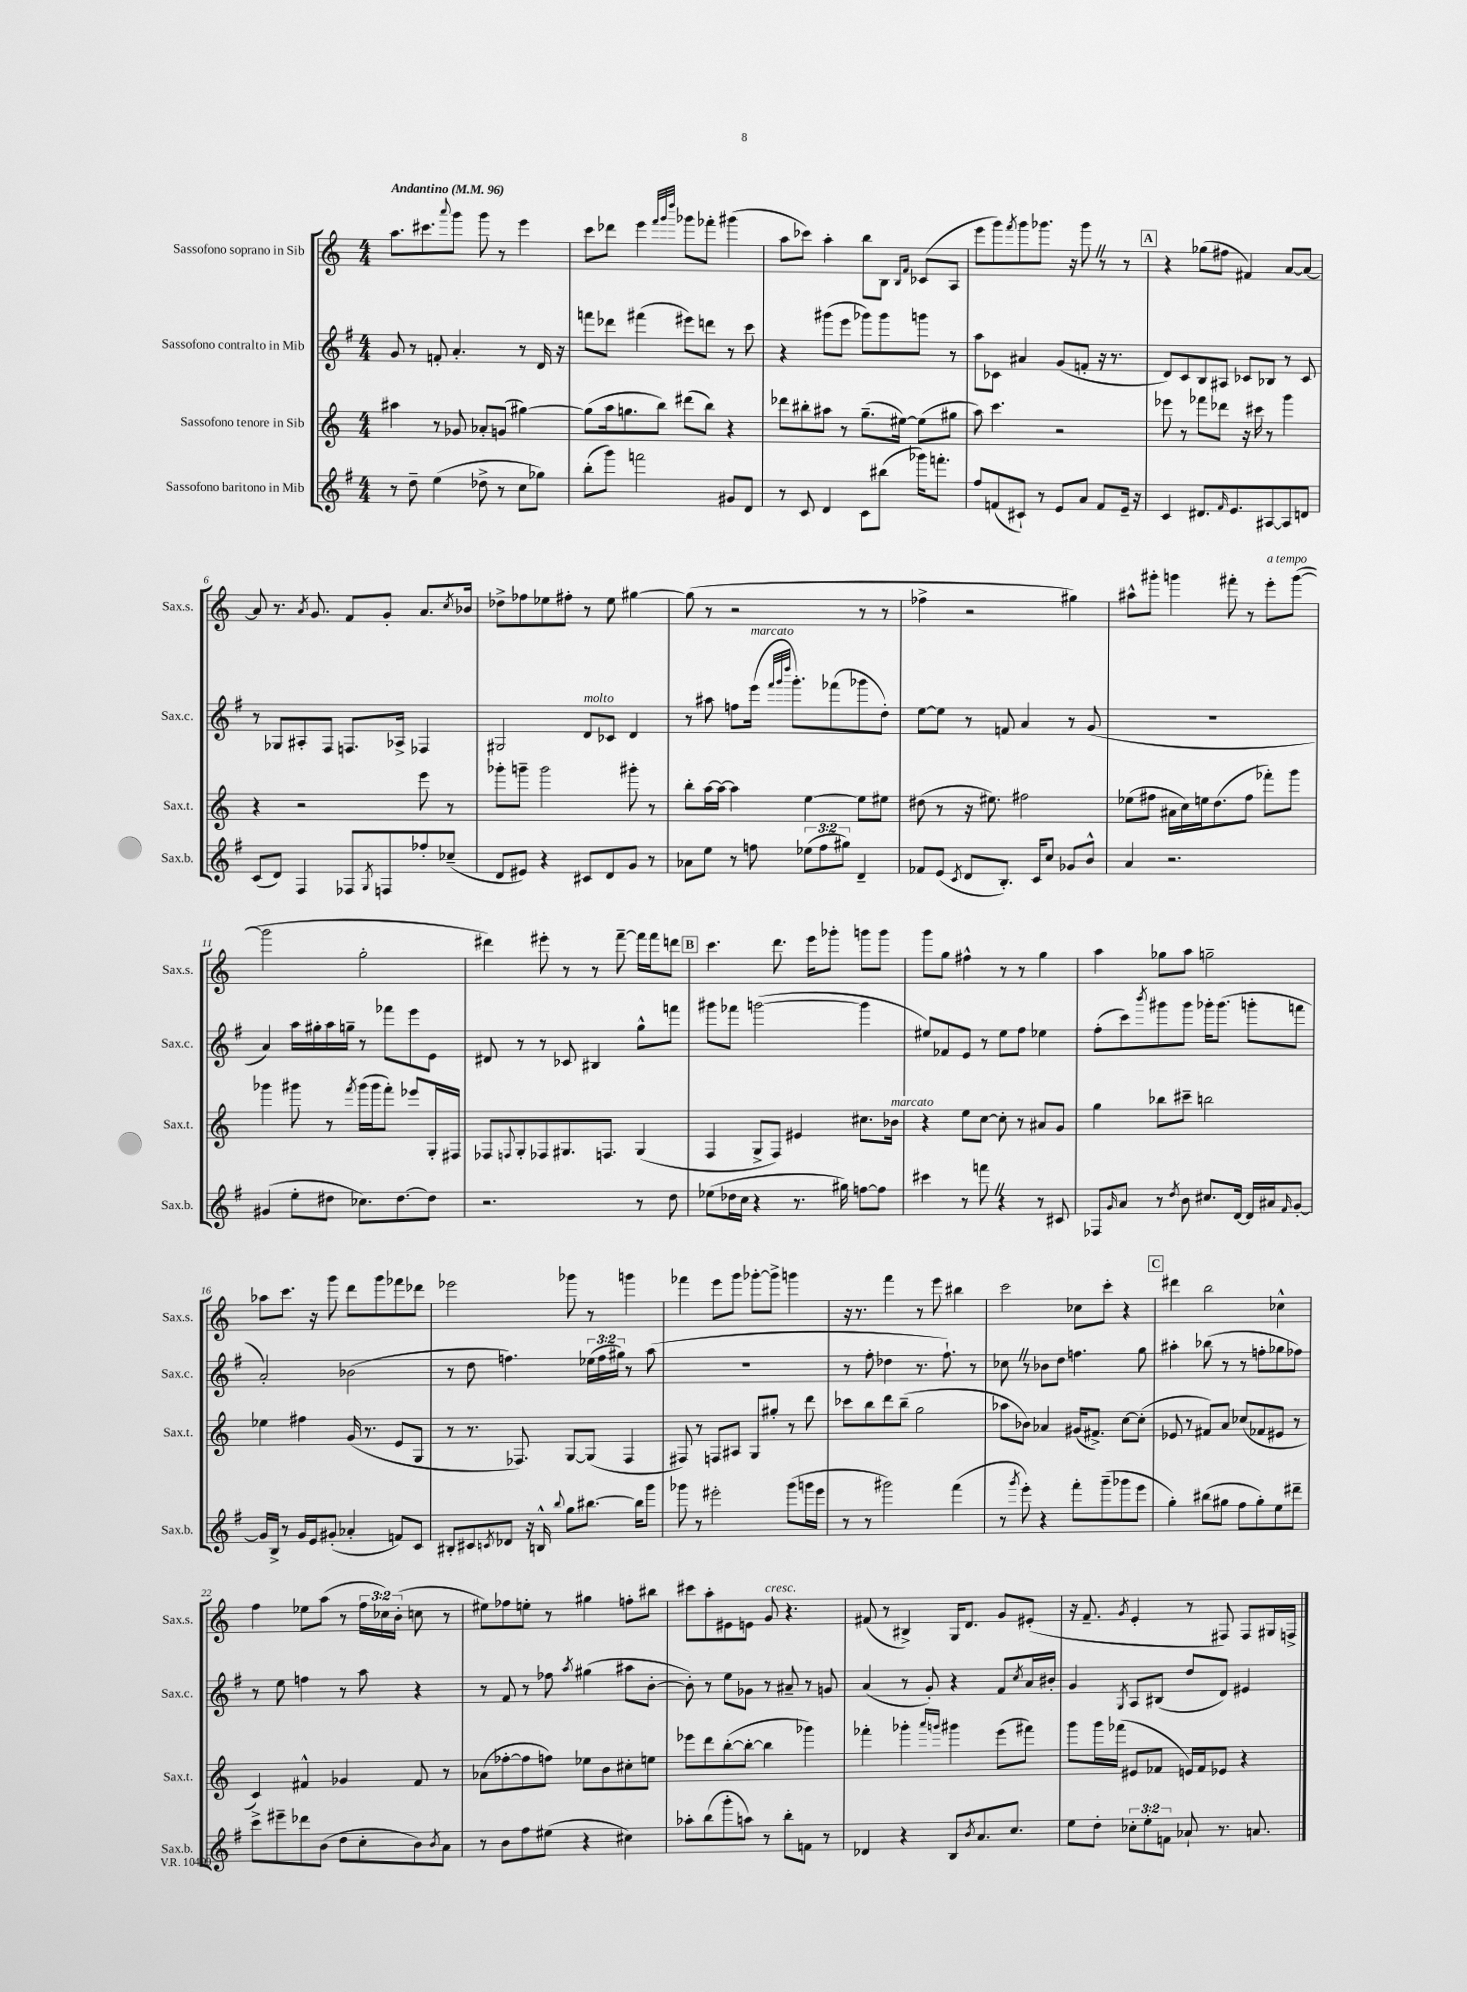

**kern	**kern	**kern	**kern
*part4	*part3	*part2	*part1
*staff4	*staff3	*staff2	*staff1
*I"Sassofono baritono in Mib	*I"Sassofono tenore in Sib	*I"Sassofono contralto in Mib	*I"Sassofono soprano in Sib
*I'Sax.b.	*I'Sax.t.	*I'Sax.c.	*I'Sax.s.
*clefG2	*clefG2	*clefG2	*clefG2
*k[f#]	*k[]	*k[f#]	*k[]
*M4/4	*M4/4	*M4/4	*M4/4
*MM96	*MM96	*MM96	*MM96
=1	=1	=1	=1
!	!	!	!LO:TX:a:B:t=Andantino
8r	4aa#X\	8g/	8.aa\L
8dd~\	.	8r	.
.	.	.	8.ccc#X\
(4ee\	8r	8fn'/	.
.	.	.	8qqaaa/
.	8g-X/	4.a'/	8ggg\J
8dd-X^\	8a-X'/L	.	8ggg\
8r	(8gn/J	.	8r
8cc\L	[4gg#X\)	8r	4eee\
8gg-X\J)	.	16d/	.
.	.	16r	.
=2	=2	=2	=2
(8bb'\L	(8gg#\L]	8fffn\L	8ccc\L
8ggg\J)	16aa\k	8ddd-X\J	8ddd-X\J
.	8.ggn\	.	.
2fffn\	.	(4fff#X\	4eee\
.	8bb\J)	.	.
.	.	.	32qqfff/LLL
.	.	.	32qqggg/
.	.	.	32qqdddd/JJJ
.	(8ddd#X\L	8eee#X\L)	8ggg-X\L
.	8bb\J)	8dddn\J	8fff-X'\J
8g#X/L	4r	8r	(4ggg#X\
8d/J	.	8ccc\	.
=3	=3	=3	=3
8r	8ddd-X\L	4r	8aa\L
8c/	8bb#X'\	.	8ccc-X\J)
4d/	8aa#X\J	(8ggg#X\L	4aa'\
.	8r	8eee\J	.
8c\L	(8.gg~\L	8ggg-X\L)	8bb\L
(8bb#X\J	.	8ggg-\	8B\J
.	[16ee#X\Jk)	.	.
.	.	.	16qqB/LL
.	.	.	16qqf/JJ
16ggg-X\KL)	(8ee#\L]	8gggn\J	(8c-X/L
8.fffn'\J	.	.	.
.	8gg#X\J	8r	8A/J
=4	=4	=4	=4
8ff#/L	8aa\)	8aa\L	8eee\L
(8fn/	4.ccc\	8c-X\J	8ggg\)
.	.	.	8qfff/
8c#X`/J)	.	4a#X/	8ggg\
8r	.	.	8.ggg-X\J
8e/L	2r	(8g/L	.
.	.	.	16r
8a/J	.	8fn'/J	8ggg-Z\
8f/L	.	16r	8r
.	.	8.r	.
16e~/Jk	.	.	8r
16r	.	.	.
!!LO:REH:place=s1:t=A
=5	=5	=5	=5
4c/	8eee-X\	8d/L)	4r
.	8r	8c/	.
8.d#X/L	8fff-X\L	8B/	(8gg-X\L
.	8ddd-X\J	8A#X/J	8ff#X\J
16qqf#/	.	.	.
8.e/	.	.	.
.	16r	8c-X/L	4f#X/)
.	16ccc#X\	.	.
[8A#X/	8r	8B-X/J	.
8A#/]	4ggg\	8r	[8a/L
8dn/J	.	8c-/	8a/J_
!!LO:LB:g=z
=6	=6	=6	=6
(8c/L	4r	8r	8a/]
8d/J)	.	8G-X/L	8.r
4F#/	2r	8A#X'/	.
.	.	.	8qa/
.	.	.	8.g/
.	.	8F#/J	.
8F-X/L	.	8.Fn/L	8f/L
8qG/	.	.	.
8Fn/	.	.	8g'/J
.	.	16A-X^/Jk	.
8ff-X'/	8eee\	4F-X/	8.a/L
(8cc-X~/J	8r	.	.
.	.	.	8qcc/
.	.	.	16b-X/Jk
=7	=7	=7	=7
8d/L	8ggg-X'\L	2G#X/	8dd-X^\L
8e#X/J)	8gggn~\J	.	8ff-X\
4r	2ggg\	.	8ee-X\
.	.	.	8ff#X'\J
!	!	!LO:TX:a:i:t=molto	!
8c#X/L	.	8d/L	8r
8d/	.	8c-X/J	8ee-\
8g/J	8ggg#X'\	4d/	[4gg#X\
8r	8r	.	.
=8	=8	=8	=8
8a-X\L	8bb'\L	8r	(8gg#\]
8ee\J	[16aa\L	8aa#X\	8r
.	16aa\JJ_	.	.
8r	4aa\]	8ffn\L	2r
!	!	!LO:TX:a:i:t=marcato	!
8ffn\	.	(16eee\Jk	.
.	.	32qqfff#/LLL	.
.	.	32qqggg/	.
.	.	32qqdddd/JJJ	.
.	.	8.ggg'\L)	.
(12ee-X\L	[4ee\	.	.
12ff\	.	.	.
.	.	(8fff-X\	.
12gg#X\J)	.	.	.
4d~/	8ee\L]	8ggg-X\	8r
.	8ee#X\J	8dd'\J)	8r
=9	=9	=9	=9
8f-X/L	(8dd#X\	[8ee\L	4ff-X^\
(8e/J	8r	8ee\J]	.
8qc/	.	.	.
8d/L	16r	8r	2r
.	8.ee#X\)	.	.
8.B'/J)	.	8fn/	.
.	2ff#X\	4a/	.
16c/KL	.	.	.
8cc/J	.	.	.
8g-X/L	.	8r	4gg#X\)
8b^^/J	.	(8g/	.
=10	=10	=10	=10
4a/	(8ee-X\L	1r	8aa#X^^\L
.	8ff#X\J	.	8ggg#X'\J
2.r	16a#X\LL	.	4gggn\
.	16cc\)	.	.
.	16een\J	.	.
.	(8.dd\	.	.
.	.	.	8fff#X'\
.	8ff#\J	.	8r
!	!	!	!LO:TX:a:i:t=a tempo
.	8fff-X'\L)	.	8eee'\L
.	8ggg\J	.	([8ggg\J
!!LO:LB:g=z
=11	=11	=11	=11
(4g#X/	4ggg-X\	4a/)	2ggg\]
8ee'\L	8ggg#X\	16aa\LL	.
.	.	16gg#X'\	.
8dd#X\J	8r	16aa\	.
.	.	16ggn~\JJ	.
.	8qfff/	.	.
8.cc-X\L)	(16ggg#\LL	8r	2gg'\
.	16ggg#\J	.	.
.	8fff'\J)	8fff-X\L	.
[8.dd#\	.	.	.
.	8eee-X/L	8eee\	.
8dd#\J]	16G'/L	8e\J	.
.	16F#X/JJ	.	.
=12	=12	=12	=12
2.r	8F-X/L	8d#X/	4ddd#X\)
.	8qqFn/	.	.
.	8G'/	8r	.
.	8F-X/	8r	8eee#X'\
.	8.G#X/	8c-X/	8r
.	.	4B#X/	8r
.	8.Fn/J	.	.
.	.	.	[8fff~\
8r	(4G#/	8gg^^\L	16fff\LL]
.	.	.	16fff\J
8dd\	.	8fffn\J	8dddn\J
!!LO:REH:place=s1:t=B
=13	=13	=13	=13
(8ee-X\L	4F/	8ggg#X\L	4.ccc\
16dd-X\L	.	8fff-X\J	.
16cc\JJ	.	.	.
4r	8G^/L	([2gggn\	.
.	8F/J)	.	8.ddd\
8.r	4e#X/	.	.
.	.	.	16eee\KL
.	.	.	8ggg-X'\J
16gg#X\)	.	.	.
[8ffn\L	8.cc#X\L	4ggg\]	8gggn\L
8ff\J]	.	.	8ggg\J
!	!LO:TX:a:i:t=marcato	!	!
.	16b-X\Jk	.	.
=14	=14	=14	=14
4ccc#X\	4r	8ee#X/L)	8ggg\L
.	.	8f-X/	8gg\J
8r	8ee\L	8e/J	4ff#X^^\
8fffnZ\	[8cc\J	8r	.
4r	8cc'\]	8ee#\L	8r
.	8r	8ff#\J	8r
8r	8a#X/L	4ee-X\	4gg\
8c#X/	8g/J	.	.
=15	=15	=15	=15
8F-X/L	4gg\	(8ff#'\L	4aa\
16qqg/	.	.	.
8a/J	.	8ccc\)	.
.	.	8qbbb/	.
8r	8bb-X\L	8ggg#X\	8gg-X\L
8qdd/	.	.	.
8b\	8ccc#X~\J	8ggg#\J	8aa\J
8.cc#X/L	2bbn\	16ggg-X'\KL	2ggn~\
.	.	(8.ggg-\J	.
[16d/Jk	.	.	.
16d/LL]	.	8gggn'\L	.
16a#X/J	.	.	.
16qqf#/	.	.	.
[8g'/J	.	8fffn\J	.
!!LO:LB:g=z
=16	=16	=16	=16
16g/LL]	4ee-X\	2a'/)	8aa-X\L
16B^/JJ	.	.	.
8r	.	.	8.ccc\J
16g/LL	4ff#X\	.	.
16e/J	.	.	16r
(8g#X'/J	.	.	8ggg\
4a-X'/	(16g/	(2b-X\	8ddd\L
.	8.r	.	.
.	.	.	8ggg\
8fn/L)	8e/L	.	8fff-X\
8c/J	8G/J	.	8ddd-X\J
=17	=17	=17	=17
8B#X'/L	8r	8r	2eee-X\
8c#X/	8.r	8dd\	.
8qcn/	.	.	.
8d-X/J	.	4.ffn\)	.
.	8.F-X/)	.	.
16r	.	.	.
16Bn^^/	.	.	.
8qqbb/	.	.	.
8gg\L	[8G/L	.	8ggg-X\
[8.bb#X\J	(8G/J]	(24ee-X\LL	8r
.	.	24ff\	.
.	.	24gg#X\JJ)	.
.	4F-/	8r	4gggn\
16bb#\KL]	.	.	.
8ggg\J	.	(8aa\	.
=18	=18	=18	=18
8ggg-X\	8F#X/)	1r	4fff-X\
8r	8r	.	.
2eee#X'\	8Fn/L	.	8eee\L
.	8A#X/J	.	8ggg\J
.	8G/L	.	[8ggg-X'\L
.	8gg#X'/J	.	8ggg-^\J]
(8ggg-\L	8r	.	4gggn\
16gggn\L	8ddd\	.	.
16eee#\JJ	.	.	.
=19	=19	=19	=19
8r	8ccc-X\L	8r	16r
.	.	.	8.r
8r	8bb\	8ff#'\	.
2ggg#X\)	8ddd\	4dd-X\	4fff\
.	(8bb~\J	.	.
.	2gg\	8.r	8r
.	.	.	8eee\
.	.	8.ff#`\)	.
(4fff#\	.	.	4bb#X\
.	.	8r	.
=20	=20	=20	=20
8r	8aa-X\L	8cc-XZ\	2ccc\
8qggg/	.	.	.
8eee'\)	8b-X\J)	8r	.
4r	4a-X/	8b-X\L	.
.	.	8dd\J	.
8fff#'\L	(16g#X/KL	4.ffn\	8cc-X\L
.	8.f#X^/J)	.	.
(8ggg~\	.	.	8ccc'\J
8ggg-X\	[8cc\L	.	4r
8eee\J	(8cc'\J]	8gg\	.
!!LO:REH:place=s1:t=C
=21	=21	=21	=21
4gg'\)	8e-X/	4aa#X'\	4ddd#X\
.	8r	.	.
(8bb#X\L	8f#X/L)	(8bb-X\	2bb\
8gg#X\J	8a/J	8r	.
8ff#\L	(8cc-X/L	8r	.
8gg#'\)	8f-X/	8ffn'\L	.
8ee\	8e#X/J	8gg-X\	4cc-X^^\
8ddd#X~\J	8r	8ff-X\J)	.
!!LO:LB:g=z
=22	=22	=22	=22
8ccc^\L	4c/)	8r	4ff\
8eee#X~\	.	8ee\	.
8ddd-X\	4f#X^^/	4ffn\	8ee-X\L
(8b\J	.	.	(8aa\J
8dd\L	4g-X/	8r	8r
8cc'\	.	8aa\	24ff\LL
.	.	.	24cc-X\)
.	.	.	(24b'\JJ
8b\)	8f#/	4r	8ccn\
8qb/	.	.	.
8a\J	8r	.	8r
=23	=23	=23	=23
8r	(8a-X\L	8r	8ee#X\L)
8b\L	[8ff-X'\	8f#/	8ff-X\
8ff#\	8ff-\]	8r	8een'\J
(8ee#X\J	8ffn\J)	8ff-X\	8r
.	.	8qaa/	.
4r	8ee-X\L	(4gg#X\	4gg#X\
.	8b\	.	.
4cc#X\)	8cc#X'\	8aa#X\L	8ffn'\L
.	8een\J	[8b'\J	8bb#X\J
=24	=24	=24	=24
8aa-X'\L	8eee-X\L	8b'\])	8ccc#X\L
(8bb\	8ddd\	8r	8aa'\
8ggg'\	([8bb'\	8ee\L	8e#X\
8aan\J)	8bb'\J_	8g-X\J	8en\J
!	!	!	!LO:TX:a:i:t=cresc.
8r	4bb\]	8r	8g/
8bb'\L	.	8a#X~/	4.r
8fn\J	4ggg-X\)	8r	.
8r	.	8gn/	.
=25	=25	=25	=25
4d-X/	4fff-X'\	(4a/	(8f#X/
.	.	.	8r
4r	4ggg-X'\	8r	4B#X^/)
.	.	8g'/)	.
.	16qqaaa/LL	.	.
.	16qqgggn/JJ	.	.
8B/L	4ggg#X\	4r	16G/KL
.	.	.	8.d/J
8qb/	.	.	.
8.a/	.	.	.
.	(8eee\L	8f#/L	8g/L
8.cc/J	.	.	.
.	.	8qcc/	.
.	8fff#X\J)	16a/L	(8e#X'/J
.	.	16b#X'/JJ	.
=26	=26	=26	=26
8ee\L	8ggg\L	4g/	16r
.	.	.	8.f~/
8dd'\J	16ggg\L	.	.
.	(16fff-X\JJ	.	.
.	.	8qG/	8qg/
12cc-X'\L	8e#X/L	8A/L	4e'/
12ee'\	.	.	.
.	8f-X/J	(8B#X/J	.
12fn\J	.	.	.
8a-X`/	16en/LL)	8dd/L	8r
.	16f-/J	.	.
8.r	8e-X/J	8d/J)	8F#X/)
.	4r	4e#X/	8F#/L
8.an/	.	.	.
.	.	.	16G#X/L
.	.	.	16Fn^/JJ
==	==	==	==
*-	*-	*-	*-
